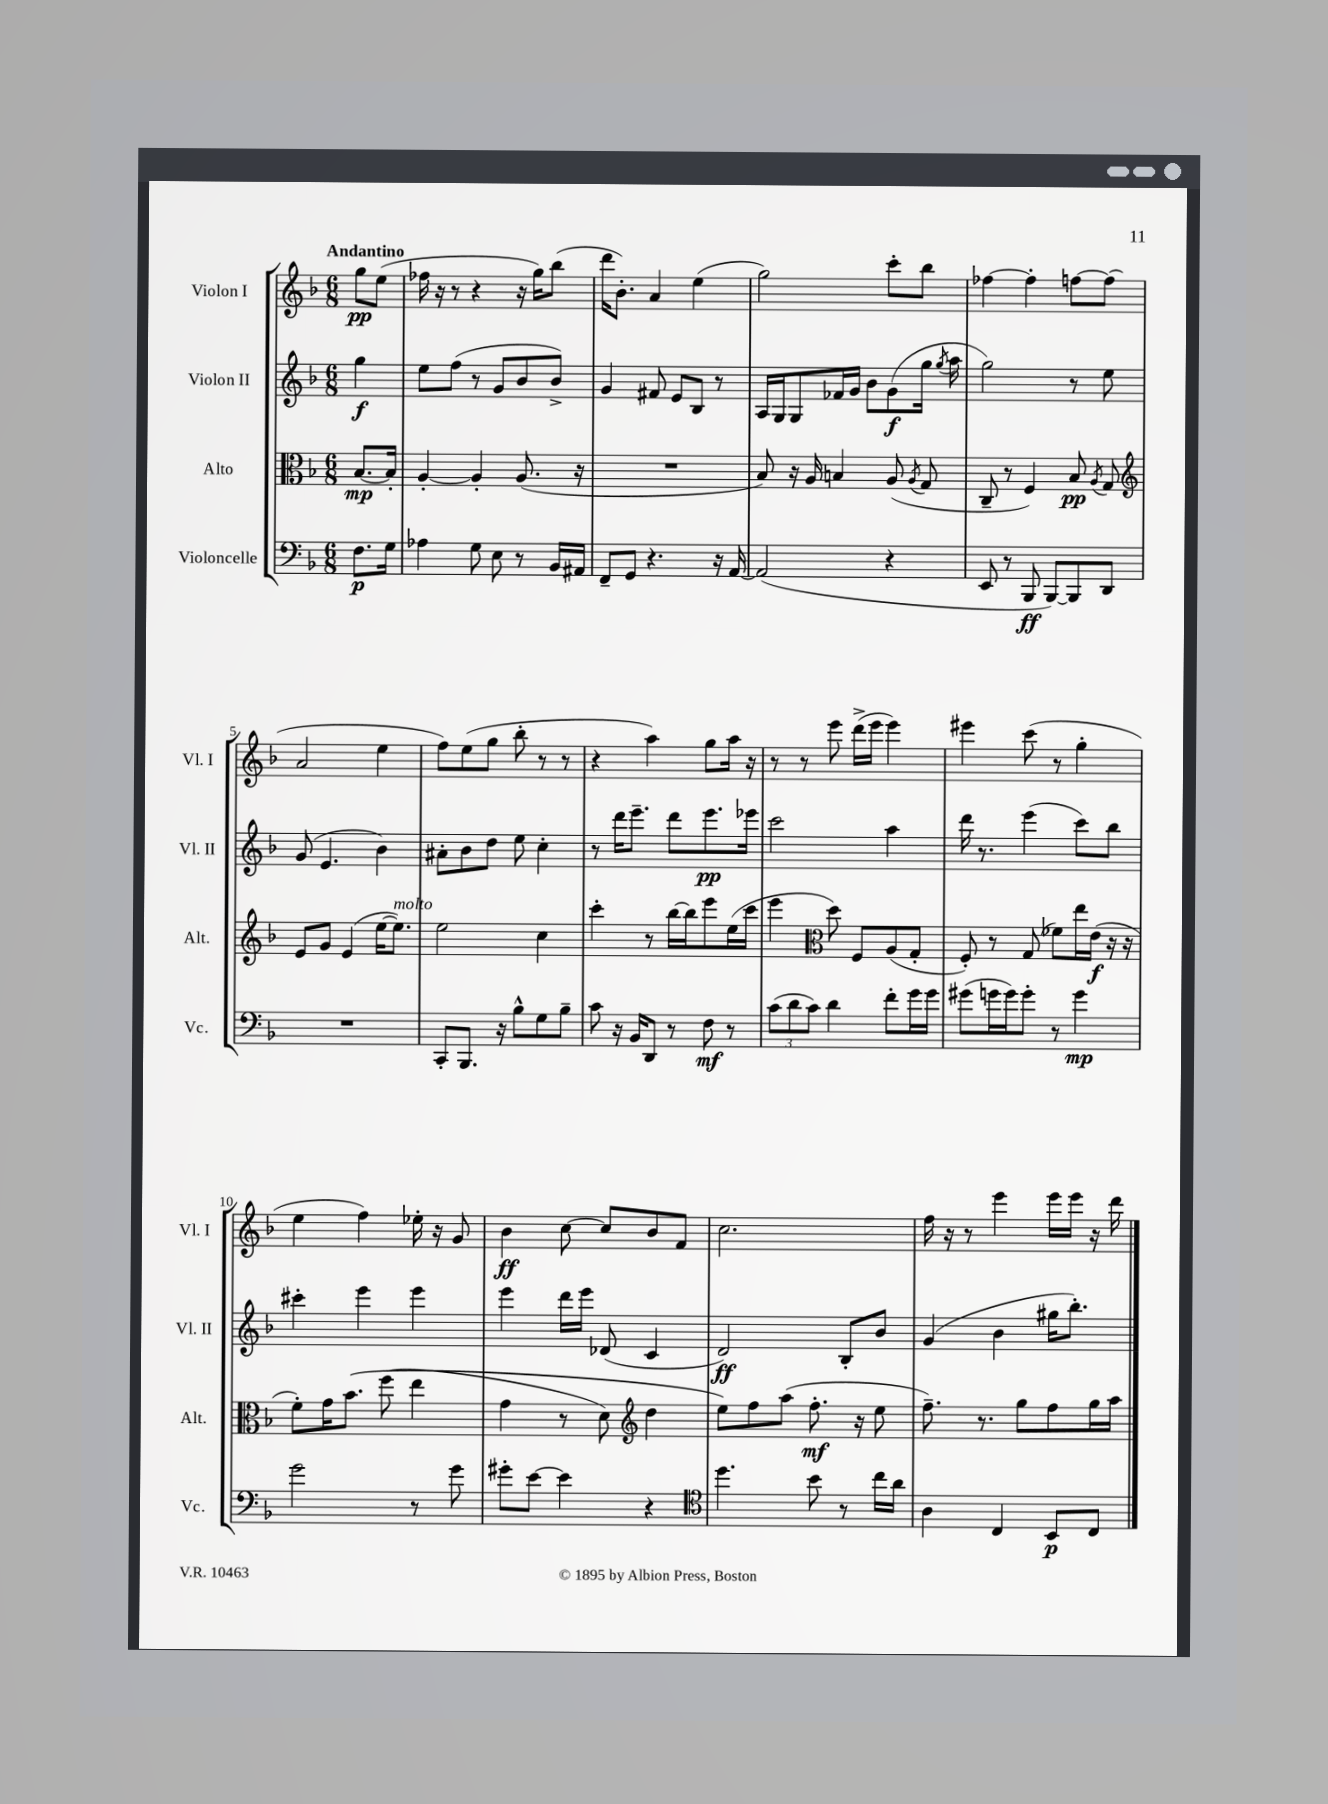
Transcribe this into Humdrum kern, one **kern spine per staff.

**kern	**kern	**kern	**kern
*staff4	*staff3	*staff2	*staff1
*clefF4	*clefC3	*clefG2	*clefG2
*k[b-]	*k[b-]	*k[b-]	*k[b-]
*M6/8	*M6/8	*M6/8	*M6/8
8.F	[8.B-	4gg	8gg
.	.	.	(8ee
16G	16B-']	.	.
=	=	=	=
4A-	[4A'	8ee	16ff-
.	.	.	16r
.	.	(8ff	8r
8G	4A']	8r	4r
8E	.	8g	.
8r	(8.A	8b-	16r
.	.	.	16gg)
16BB-	.	8b-^)	(8bb-
16AA#	16r	.	.
=	=	=	=
8FF~	2.r	4g	16ddd
.	.	.	8.b-')
8GG	.	.	.
4.r	.	8f#	4a
.	.	8e	.
.	.	8B-	(4ee
16r	.	8r	.
[16AA	.	.	.
=	=	=	=
(2AA]	8B-)	16A	2gg)
.	.	16G	.
.	16r	8G	.
.	16A	.	.
.	4B	16f-	.
.	.	16g	.
.	.	8b-	.
4r	(8A	(8g	8ccc'
.	8qA	.	.
.	8G	16gg	8bb-
.	.	8qgg	.
.	.	16aa	.
=	=	=	=
8EE	8C~	2gg)	[4ff-
8r	8r	.	.
8BBB-	4F)	.	4ff-']
[8BBB-)	.	.	.
8BBB-]	8B-	8r	[8ff
.	8qA	.	.
8DD	8G	8ee	(8ff]
=	=	=	=
*	*clefG2	*	*
2.r	8e	(8g	2a
.	8g	4.e	.
.	(4e	.	.
.	[16ee	4b-)	4ee
.	8.ee])	.	.
=	=	=	=
8CC'	2ee	8a#'	8ff)
8.BBB-	.	8b-	(8ee
.	.	8dd	8gg
16r	.	.	.
8B-^^	.	8ee	8bb-'
8G	4cc	4cc'	8r
8B-~	.	.	8r
=	=	=	=
8c	4ccc'	8r	4r
16r	.	16ddd	.
16BB-	.	8.eee~	.
8DD	8r	.	4aa)
8r	[16bb-	8ddd	.
.	16bb-]	.	.
8F	8eee	8.eee	8gg
8r	(16ee	.	16aa
.	16ccc	16eee-	16r
=	=	=	=
(12c	4eee	2ccc	8r
12d	.	.	.
.	.	.	8r
12c)	.	.	.
*	*clefC3	*	*
4d	8dd)	.	8eee
.	8F	.	(16ddd^
.	.	.	16eee
8f'	(8A	4aa	4eee)
16g	8G'	.	.
16g	.	.	.
=	=	=	=
(8g#	8F')	16ddd	4eee#
.	.	8.r	.
16g	8r	.	.
16g)	.	.	.
8g'	(8G	(4eee	(8ccc
8r	8f-)	.	8r
4g	16ee	8ccc)	4gg'
.	(16e	.	.
.	16r	8bb-	.
.	16r	.	.
=	=	=	=
2g	8f')	4ccc#'	4ee
.	16g	.	.
.	&(8.b-	.	.
.	.	4eee	4ff)
.	(8ff	.	.
8r	4ee	4eee	16ee-'
.	.	.	16r
8g	.	.	8g
=	=	=	=
8g#'	4g	4eee	4b-
[8e	.	.	.
4e]	8r	16ddd	[8cc
.	.	16eee	.
.	8d)	(8d-	8cc]
*	*clefG2	*	*
4r	4dd	4c	8b-
.	.	.	8f
=	=	=	=
*clefC4	*	*	*
4.dd	8ee&)	2d)	2.cc
.	8ff	.	.
.	(8aa	.	.
8b-	8.ff'	.	.
8r	.	8B-'	.
.	16r	.	.
16cc	8ee	8b-	.
16a	.	.	.
=	=	=	=
4A	8.ff~)	(4g	16ff
.	.	.	16r
.	.	.	8r
.	8.r	.	.
4C	.	4b-	4eee
.	8gg	.	.
8BB-	8ff	16gg#	16eee
.	.	8.bb-')	16eee
8C	16gg	.	16r
.	16aa	.	16ddd
==	==	==	==
*-	*-	*-	*-
